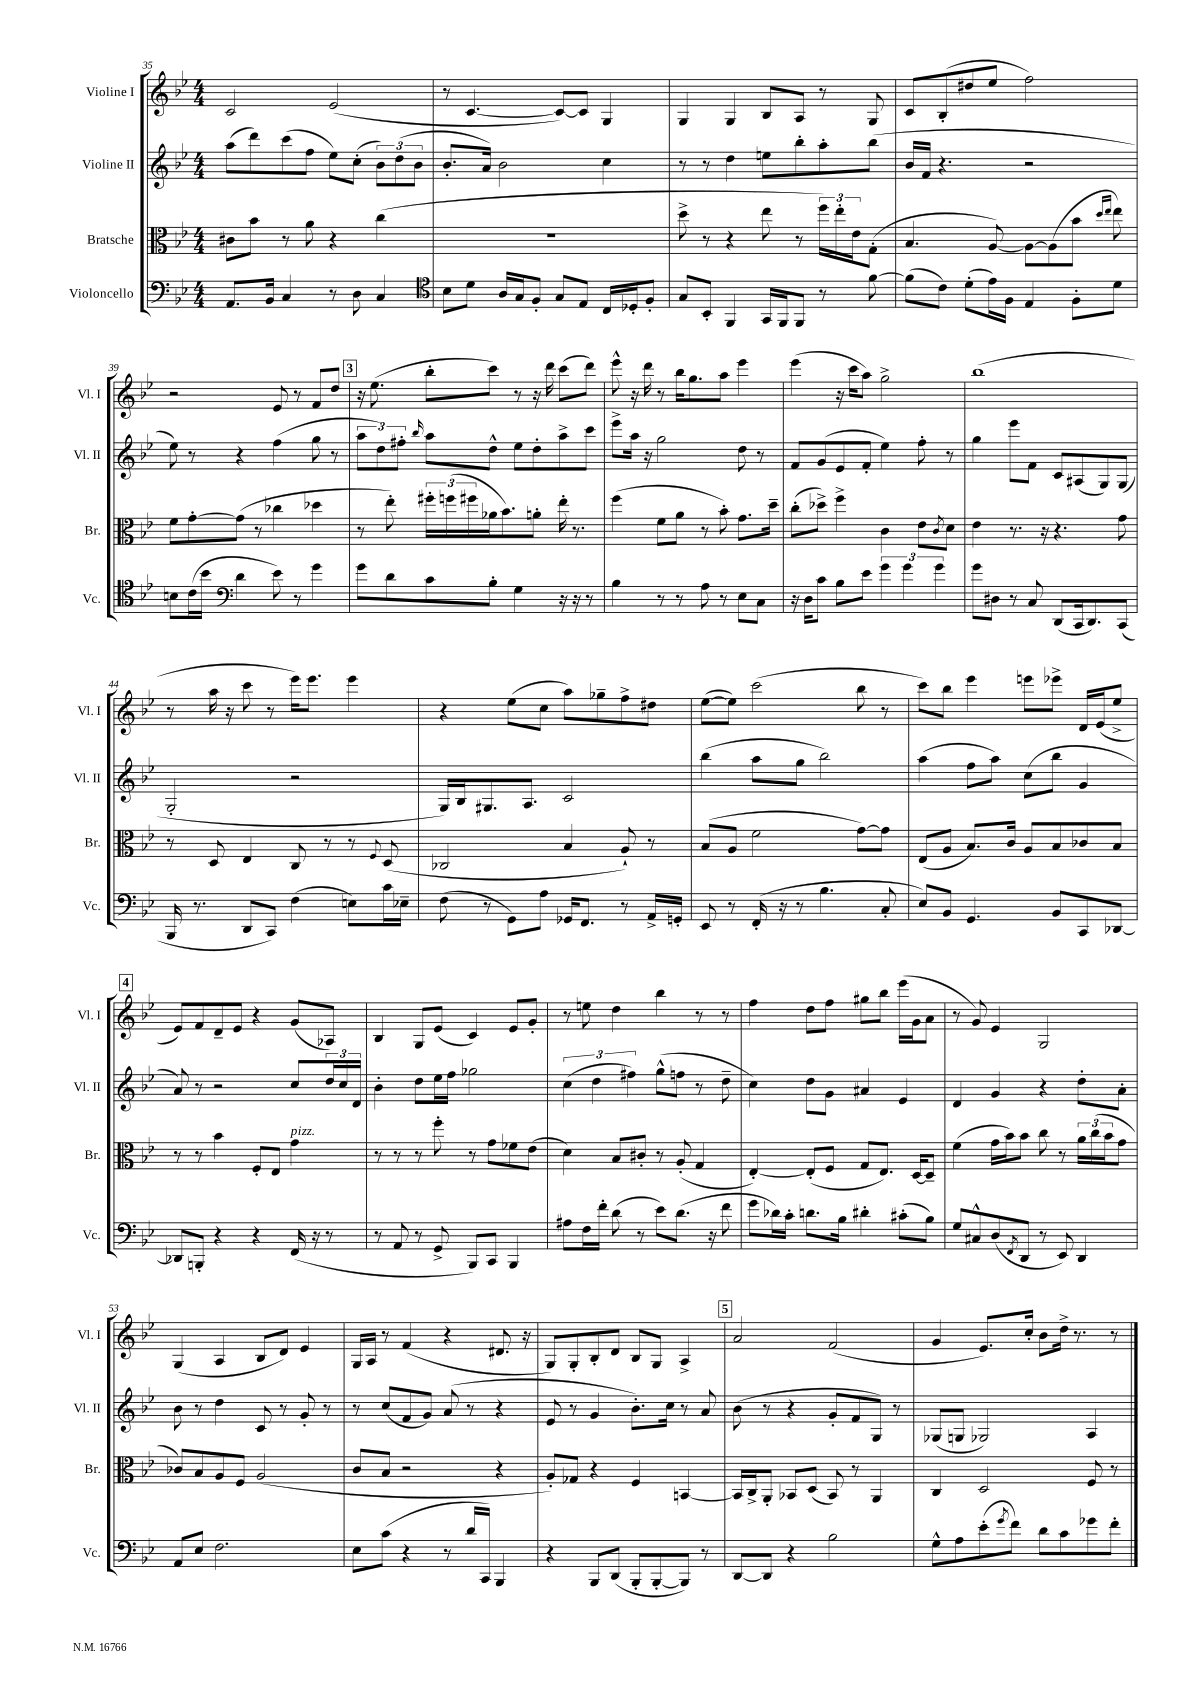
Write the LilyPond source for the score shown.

<<
\new StaffGroup <<
\new Staff = "s0" \with { instrumentName = "Violine I" shortInstrumentName = "Vl. I" } {
    \clef treble \key bes \major \numericTimeSignature \time 4/4
    c'2 ees'2( |
    r8 c'4.~ c'8~) c'8 g4 |
    g4 g4 bes8 a8 r8 g8 |
    c'8 bes8-.( dis''8 ees''8 f''2) |
    r2 ees'8 r8 f'8 d''8 |
    \mark \markup { \box "3" } r16 ees''8.( bes''8-. c'''8) r8 r16 d'''16 c'''8( d'''8) |
    ees'''8-^ r16 d'''16 r8 bes''16 g''8. a''8 ees'''4 |
    ees'''4( r16 c'''16 a''8) g''2-> |
    bes''1( |
    r8 a''16 r16 c'''8 r8 ees'''16) ees'''8. ees'''4 |
    r4 ees''8( c''8 a''8) ges''8-- f''8-> dis''8 |
    ees''8~( ees''8) c'''2( bes''8 r8 |
    c'''8) bes''8 ees'''4 e'''8 ees'''8-> d'16 ees'16( ees''8-> |
    \mark \markup { \box "4" } ees'8) f'8 d'8-- ees'8 r4 g'8( aes8) |
    bes4 g8 ees'8( c'4) ees'8 g'8-. |
    r8 e''8 d''4 bes''4 r8 r8 |
    f''4 d''8 f''8 gis''8 bes''8 ees'''16( g'16 a'8 |
    r8 g'8) ees'4 g2 |
    g4( a4 bes8 d'8) ees'4 |
    g16 a16 r8 f'4( r4 dis'8. r16 |
    g8) g8-. bes8-. d'8 bes8 g8 a4-> |
    \mark \markup { \box "5" } a'2 f'2( |
    g'4 ees'8.) c''16-. bes'8 d''16-> r8. r8 \bar "|." |
}
\new Staff = "s1" \with { instrumentName = "Violine II" shortInstrumentName = "Vl. II" } {
    \clef treble \key bes \major \numericTimeSignature \time 4/4
    a''8( d'''8) c'''8( f''8 ees''8) c''8-.( \tuplet 3/2 { bes'8) d''8( bes'8 } |
    bes'8.-. a'16) bes'2 c''4 |
    r8 r8 d''4 e''8 bes''8-. a''8-. bes''8( |
    bes'16 f'16 r4. r2 |
    ees''8) r8 r4 f''4( g''8 r8 |
    \mark \markup { \box "3" } \tuplet 3/2 { a''8 d''8) fis''8-. } \grace { bes''16 } a''8 d''8-^ ees''8 d''8-. a''8-> c'''8 |
    ees'''8-> a''16 r16 g''2 d''8 r8 |
    f'8 g'8( ees'8 f'8-. ees''4) f''8-. r8 |
    g''4 ees'''8 f'8 c'8 ais8( g8) g8( |
    g2-. r2 |
    g16) bes16 gis8. a8. c'2 |
    bes''4( a''8 g''8 bes''2) |
    a''4( f''8 a''8) c''8( bes''8 g'4 |
    \mark \markup { \box "4" } a'8) r8 r2 c''8 \tuplet 3/2 { d''16 c''16 d'16 } |
    bes'4-. d''8 ees''16 f''16 ges''2 |
    \tuplet 3/2 { c''4( d''4 fis''4) } g''8-^( f''8 r8 d''8-- |
    c''4) d''8 g'8 ais'4 ees'4 |
    d'4 g'4 r4 d''8-. a'8-. |
    bes'8 r8 d''4 c'8 r8 g'8-. r8 |
    r8 c''8( f'8 g'8) a'8( r8 r4 |
    ees'8 r8 g'4 bes'8.-.) c''16 r8 a'8 |
    \mark \markup { \box "5" } bes'8( r8 r4 g'8-. f'8 g8) r8 |
    ges8( g8 ges2) a4 \bar "|." |
}
\new Staff = "s2" \with { instrumentName = "Bratsche" shortInstrumentName = "Br." } {
    \clef alto \key bes \major \numericTimeSignature \time 4/4
    cis'8 bes'8 r8 a'8 r4 c''4( |
    R1 |
    d''8-> r8 r4 ees''8 r8 \tuplet 3/2 { f''16) ees''16-. ees'16 } g8-.( |
    bes4. a8~) a8~ a8( bes'8 \grace { d''16 ees''16 } ees''8) |
    f'8 g'8~-. g'8( r8 ces''4 des''4 |
    \mark \markup { \box "3" } r8 ees''8-.) \tuplet 3/2 { fis''16-. f''16( fis''16 } aes'16 bes'8.) a'8-. ees''16-. r8. |
    f''4( f'8 a'8 r8 bes'8-.) g'8. d''16-- |
    c''8-.( des''8->) f''4-> c'4 ees'8 \acciaccatura { c'8 } d'8 |
    ees'4 r8. r16 r4. g'8 |
    r8 d8 ees4 c8 r8 r8 \appoggiatura { f8 } d8( |
    ces2 bes4 a8-!) r8 |
    bes8( a8 f'2 g'8~) g'8 |
    ees8( a8 bes8.) c'16 a8 bes8 ces'8 bes8 |
    \mark \markup { \box "4" } r8 r8 bes'4 f8-. ees8 g'4^\markup { \italic "pizz." } |
    r8 r8 r8 f''8-. r8 g'8 fes'8 ees'8( |
    d'4) bes8 cis'8-. r8 a8-.( g4 |
    ees4~-.) ees8-.( f8 g8 ees8.) d16~ d8-- |
    f'4( g'16 bes'16) bes'8 c''8 r8 \tuplet 3/2 { a'16 c''16( bes'16 } g'8 |
    ces'8) bes8 a8 f8 a2( |
    c'8 bes8 r2 r4 |
    a8-.) ges8 r4 f4 b,4~ |
    \mark \markup { \box "5" } b,16 c16-> a,8-. bes,8 d8( bes,8) r8 a,4 |
    c4 d2 f8 r8 \bar "|." |
}
\new Staff = "s3" \with { instrumentName = "Violoncello" shortInstrumentName = "Vc." } {
    \clef bass \key bes \major \numericTimeSignature \time 4/4
    a,8. bes,16 c4 r8 d8 c4 |
    \clef tenor bes8 d'8 a16 g16 f8-. g8 ees8 c16 des16-. f8-. |
    g8 bes,8-. f,4 g,16 f,16 f,8 r8 f'8~ |
    f'8( c'8) d'8-.( ees'16) f16 ees4 f8-. d'8 |
    b8 c'16( bes'16 \clef bass d'4 ees'8) r8 g'4 |
    \mark \markup { \box "3" } g'8 d'8 c'8 bes8-. g4 r16 r16 r8 |
    bes4 r8 r8 a8 r8 ees8 c8 |
    r16 d16 c'8 bes8 ees'8 \tuplet 3/2 { g'4 g'4 g'4 } |
    g'8 dis8 r8 c8 d,8( c,16 d,8.) c,8( |
    bes,,16 r8. d,8 c,8) f4( e8) c'16 ees16-- |
    f8( r8 g,8) a8 ges,16 f,8. r8 a,16-> g,16-. |
    ees,8 r8 f,16-.( r16 r8 bes4. c8-. |
    ees8) bes,8 g,4. bes,8 c,8 des,8~ |
    \mark \markup { \box "4" } des,8 b,,8-. r4 r4 f,16( r16 r8 |
    r8 a,8 r8 g,8-> bes,,8) c,8 bes,,4 |
    ais8 f16 f'16-. d'8( r8 ees'8) d'8.( r16 f'8 |
    g'8 des'16) c'16-. d'8. bes16 dis'4-. cis'8-.( bes8) |
    g8 cis8-^ d8( \acciaccatura { f,8 } d,8 r8 ees,8) d,4 |
    a,8 ees8 f2. |
    ees8 c'8( r4 r8 d'16 c,16) bes,,4 |
    r4 bes,,8 d,8( bes,,8-. bes,,8~-. bes,,8) r8 |
    \mark \markup { \box "5" } d,8~ d,8 r4 bes2 |
    g8-^ a8 ees'8-.( \acciaccatura { g'8 } f'8) d'8 c'8 ges'8 f'8-. \bar "|." |
}
>>
>>
\layout { \context { \Score currentBarNumber = #35 } }
